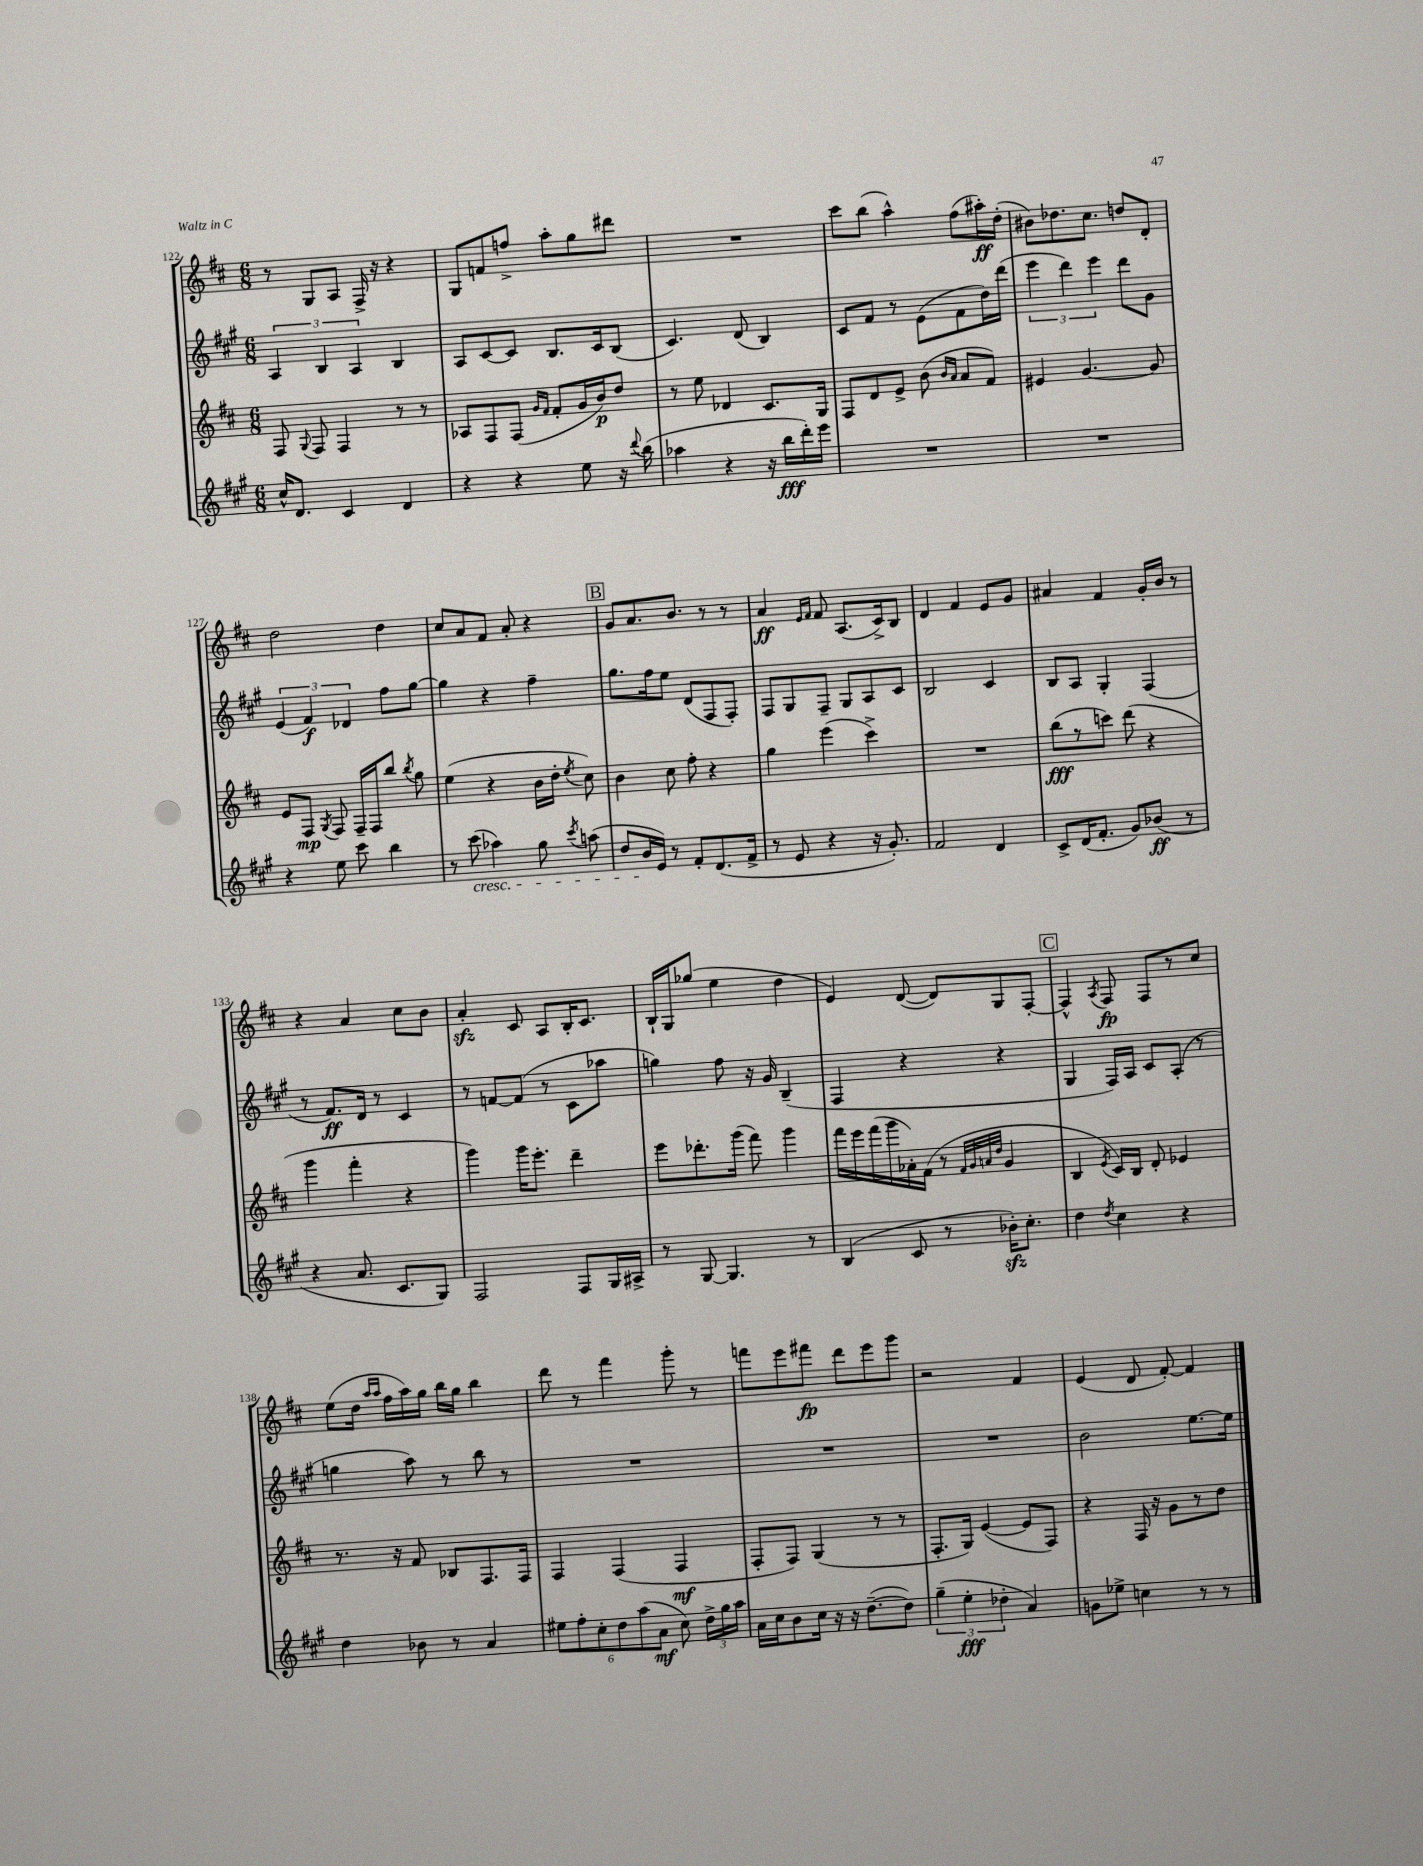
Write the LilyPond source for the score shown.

<<
\new StaffGroup <<
\new Staff = "s0" {
    \clef treble \key d \major \numericTimeSignature \time 6/8
    \autoBeamOff r8 g8[ a8] fis16-> r16 r4 |
    g8[ f'8 f''8]-> a''8[-. g''8 dis'''8] |
    R2. |
    cis'''8[ b''8]( a''4-^) fis''8[( ais''16-.\ff) d''16]-.( |
    bis'8[) des''8. cis''8.] d''8[ d'8]-. |
    d''2 d''4 |
    cis''8[ a'8 fis'8] a'8-. r4 |
    \mark \markup { \box "B" } g'8[ a'8. b'8.] r8 r8 |
    a'4\ff \grace { e'16[ fis'16] } fis'8 a8.[( cis'16->) b8] |
    d'4 fis'4 e'8[ g'8] |
    ais'4 fis'4 g'16[-. b'16] r8 |
    r4 a'4 cis''8[ b'8] |
    a'4-.\sfz cis'8 a8[ b16-. cis'8.] |
    b16[-! g16 ges''8]( e''4 d''4 |
    e'4) d'8~( d'8[) g8 fis8]~-. |
    \mark \markup { \box "C" } fis4-^ \acciaccatura { a8 } fis8\fp fis8[ r8 cis''8] |
    e''8[( d''16] \grace { a''16[ a''16] } fis''16[ a''16) g''16] b''16[ g''16] b''4 |
    d'''8 r8 fis'''4 g'''8-. r8 |
    f'''8[ e'''8 fis'''8]\fp d'''8[ e'''8 g'''8] |
    r2 fis'4 |
    e'4( d'8 fis'8~-.) fis'4 \bar "|." |
}
\new Staff = "s1" {
    \clef treble \key a \major \numericTimeSignature \time 6/8
    \autoBeamOff \tuplet 3/2 { a4 b4 a4 } b4 |
    a8[ cis'8~ cis'8] b8.[ cis'16 b8]( |
    cis'4.) d'8( b4) |
    cis'8[ fis'8] r8 e'8[( fis'8 d''16) d'''16]( |
    \tuplet 3/2 { e'''4 d'''4) e'''4 } d'''8[ gis'8] |
    \tuplet 3/2 { e'4( fis'4\f) des'4 } fis''8[ gis''8]~ |
    gis''4 r4 fis''4-- |
    \mark \markup { \box "B" } gis''8.[ fis''16 e''8] d'8[( fis8 fis8]-.) |
    fis8[ gis8 fis8]-- gis8[ a8 cis'8] |
    b2 cis'4 |
    b8[ a8] gis4-. fis4( |
    r8 fis'8.[\ff) d'16] r8 cis'4 |
    r8 f'8[~ f'8]( r8 cis'8[ aes''8] |
    g''4) fis''8 r16 gis'16 b4--( |
    fis4 r4 r4 |
    \mark \markup { \box "C" } gis4 fis16[) a16] cis'8[ a8]-.( r8 |
    g''4 a''8) r8 b''8 r8 |
    R2. |
    R2. |
    R2. |
    b'2 e''8.[~ e''16] \bar "|." |
}
\new Staff = "s2" {
    \clef treble \key d \major \numericTimeSignature \time 6/8
    \autoBeamOff fis8 \appoggiatura { g8 } fis8 fis4 r8 r8 |
    aes8[ fis8 fis8]( \grace { g'16[ fis'16] } fis'8[-. g'16 b'16\p) d''8] |
    r8 e''8 des'4 cis'8.[ g16] |
    fis8[ d'8 e'8]-> b'8( \grace { b'16[ a'16] } a'8[ fis'8]) |
    eis'4 g'4.~ g'8 |
    e'8[ fis8]\mp \acciaccatura { g8 } fis8 fis16[-- fis16 b''8] \acciaccatura { b''8 } g''8 |
    e''4( r4 b'16[ d''16]-. \acciaccatura { e''8 } cis''8) |
    \mark \markup { \box "B" } b'4 cis''8 fis''8-. r4 |
    g''4 e'''4( cis'''4->) |
    R2. |
    b''8[\fff( r8 c'''8]) d'''8( r4 |
    g'''4 fis'''4-. r4 |
    g'''4) g'''16[ e'''8.]-. d'''4-- |
    e'''8[ des'''8.-. g'''16]( fis'''8) g'''4 |
    fis'''16[ e'''16 fis'''16( g'''16 aes'16-.) fis'16]( r8 \grace { fis'32[ g'32 a'32 d''32] } g'4 |
    \mark \markup { \box "C" } b4 \acciaccatura { e'8 } cis'16[) b16] d'8-. ees'4 |
    r8. r16 fis'8 bes8[ fis8. fis16] |
    fis4 fis4( fis4\mf |
    fis8[-. fis8]) g4( r8 r8 |
    fis8.[-. g16]) e'4~( e'8[ fis8]) |
    r4 fis16 r16 g'8[ r8 d''8] \bar "|." |
}
\new Staff = "s3" {
    \clef treble \key a \major \numericTimeSignature \time 6/8
    \autoBeamOff cis''16[-^ d'8.] cis'4 d'4 |
    r4 r4 e''8 r16 \appoggiatura { d'''8 } b''16( |
    aes''4 r4 r16 b''16[\fff d'''16-.) e'''16] |
    R2. |
    R2. |
    r4 e''8 cis'''8 b''4 |
    r8 cis'''8\cresc( aes''4) gis''8 \acciaccatura { cis'''8 } a''8( |
    \mark \markup { \box "B" } d''8[ b'16\! e'16]) r8 fis'8[-. d'8.( fis'16]-> |
    r8 e'8 r4 r16 gis'8.-.) |
    fis'2 d'4 |
    cis'8[-> d'16( fis'8.]-. gis'8[) bes'8]\ff( r8 |
    r4 a'8. cis'8.[ gis8]) |
    fis2 fis8[ gis16 ais16]-> |
    r8 gis8~ gis4. r8 |
    b4( cis'8 r8 bes'16[-.\sfz) cis''8.]-. |
    \mark \markup { \box "C" } d''4 \acciaccatura { d''8 } cis''4 r4 |
    d''4 bes'8 r8 a'4 |
    \tuplet 6/4 { eis''8[ fis''8-. cis''8-. d''8 a''8( a'8]\mf } cis''8) \tuplet 3/2 { d''16[-> gis''16 a''16] } |
    a'16[ cis''16 b'8 cis''16] r16 r16 d''8.[~--( d''8]) |
    \tuplet 3/2 { gis''4--( e''4-.\fff des''4-. } a'4) |
    g'8[ ees''8]-> c''4 r8 r8 \bar "|." |
}
>>
>>
\layout { \context { \Score currentBarNumber = #122 } }
